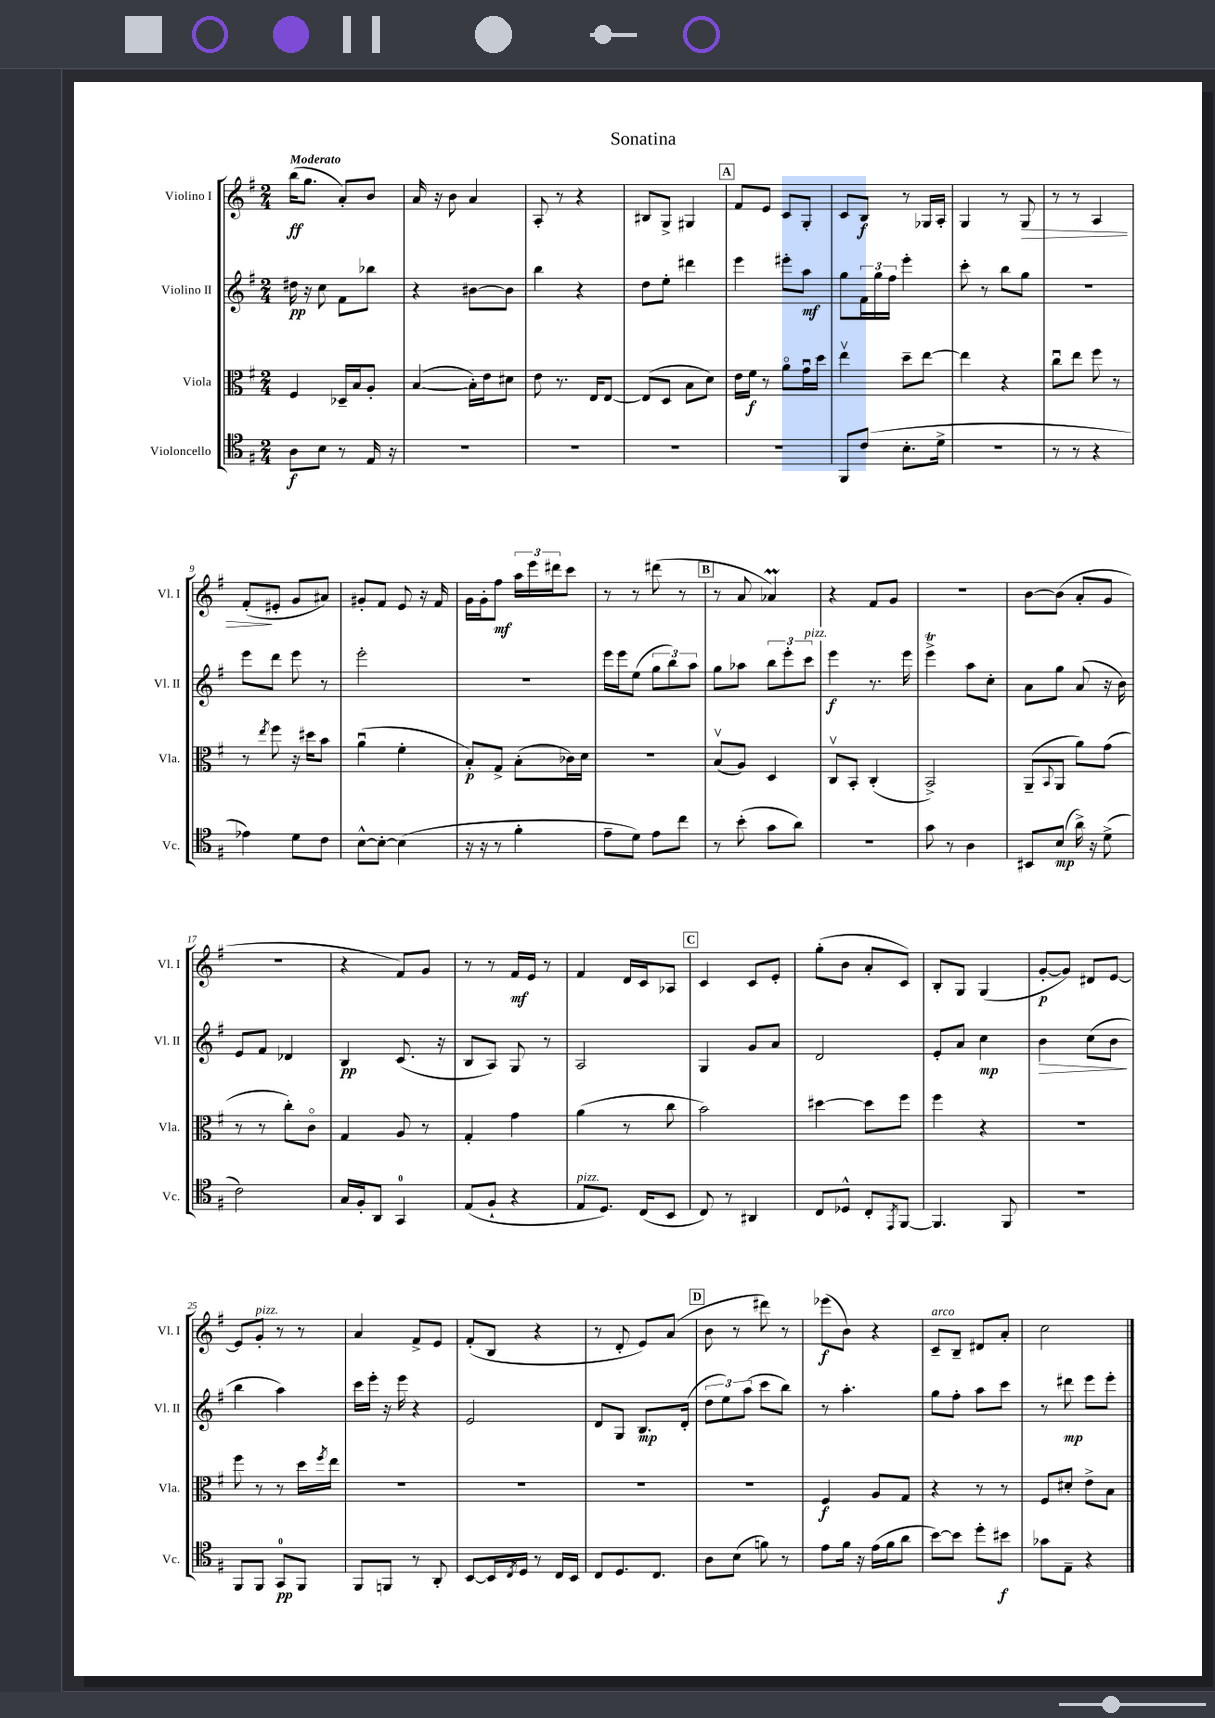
\header { title = "Sonatina" }
<<
\new StaffGroup <<
\new Staff = "s0" \with { instrumentName = "Violino I" shortInstrumentName = "Vl. I" } {
    \clef treble \key g \major \numericTimeSignature \time 2/4 \tempo "Moderato"
    b''16\ff( g''8. a'8-.) b'8 |
    a'16 r16 b'8 a'4 |
    a8-. r8 r4 |
    bis8 g8-> gis4 |
    \mark \markup { \box "A" } fis'8 e'8 c'8 g8-. |
    c'8 b8\f r8 ges16 a16-. |
    g4 r8 g8\> |
    r8 r8 a4 |
    fis'8-.\!( eis'8-. g'8 ais'8) |
    gis'8-. fis'8 e'8 r16 fis'16 |
    g'16 g'16-. fis''8\mf \tuplet 3/2 { a''16 e'''16 dis'''16 } c'''8 |
    r8 r8 dis'''8( r8 |
    \mark \markup { \box "B" } r8 a'8 aes'4\prall) |
    r4 fis'8 g'8 |
    r2 |
    b'8~ b'8( a'8-. g'8 |
    R2 |
    r4 fis'8) g'8 |
    r8 r8 fis'16\mf e'16 r8 |
    fis'4 d'16 c'16 aes8 |
    \mark \markup { \box "C" } c'4 c'8 e'8-. |
    g''8-.( b'8 a'8-. c'8) |
    b8-. g8 g4( |
    g'8~-.\p g'8) dis'8 e'8~ |
    e'8 g'8-.^\markup { \italic "pizz." } r8 r8 |
    a'4 fis'8-> e'8 |
    fis'8-.( b8 r4 |
    r8 d'8-. e'8) a'8( |
    \mark \markup { \box "D" } b'8 r8 dis'''8) r8 |
    ees'''8\f( b'8) r4 |
    c'8--^\markup { \italic "arco" } b8-- dis'8 a'8-. |
    c''2 \bar "|." |
}
\new Staff = "s1" \with { instrumentName = "Violino II" shortInstrumentName = "Vl. II" } {
    \clef treble \key g \major \numericTimeSignature \time 2/4
    dis''16\pp r16 c''8 fis'8 bes''8 |
    r4 bis'8~ bis'8 |
    b''4 r4 |
    d''8 e''8-. dis'''4 |
    \mark \markup { \box "A" } e'''4 eis'''8-. a''8\mf |
    g''8 \tuplet 3/2 { fis'16 g''16 fis''16 } e'''4-. |
    c'''8-. r8 b''8 g''8 |
    r2 |
    e'''8 d'''8 e'''8 r8 |
    e'''2-. |
    R2 |
    e'''16 e'''16 e''8( \tuplet 3/2 { g''8 b''8) a''8 } |
    \mark \markup { \box "B" } g''8 aes''8 \tuplet 3/2 { b''8 e'''8-. c'''8^\markup { \italic "pizz." } } |
    e'''4\f r8. e'''16 |
    e'''4->\trill a''8 c''8-. |
    a'8 g''8 a'8( r16 b'16) |
    e'8 fis'8 des'4 |
    b4\pp c'8.( r16 |
    b8 a8) g8 r8 |
    a2 |
    \mark \markup { \box "C" } g4 g'8 a'8 |
    d'2 |
    e'8-. a'8 c''4\mp |
    b'4\> c''8( b'8\! |
    b''4 a''4) |
    c'''16 e'''16-. r16 e'''16 r4 |
    e'2 |
    d'8 g8 b8.\mp d'16-.( |
    \mark \markup { \box "D" } \tuplet 3/2 { d''8 e''8) a''8( } c'''8 b''8) |
    r8 a''4.-. |
    g''8 fis''8-. a''8 c'''8 |
    r8 dis'''8\mp e'''8 e'''8-. \bar "|." |
}
\new Staff = "s2" \with { instrumentName = "Viola" shortInstrumentName = "Vla." } {
    \clef alto \key g \major \numericTimeSignature \time 2/4
    fis4 des16-- b16 a8-. |
    b4~( b16-.) e'16 dis'8 |
    e'8 r8. e16 e8~ |
    e8( d8 b8 d'8) |
    \mark \markup { \box "A" } e'16 fis'16\f r8 a'8\flageolet g'16\downbow d''16 |
    e''4\upbow d''8-- e''8~ |
    e''4 r4 |
    c''8\downbow e''8 fis''8 r8 |
    r8 \acciaccatura { e''8 } fis''8 r16 dis''16 b'8 |
    a'4\downbow( fis'4-. |
    b8-.\p) g8-> b8-.( ces'16) d'16 |
    r2 |
    \mark \markup { \box "B" } b8\upbow( a8) d4 |
    c8\upbow b,8-. c4-.( |
    b,2->) |
    a,8--( \appoggiatura { b,8 } a,8 a'8) g'8( |
    r8 r8 c''8-.) c'8\flageolet |
    g4 a8 r8 |
    g4-. g'4 |
    a'4( r8 c''8 |
    \mark \markup { \box "C" } b'2) |
    dis''4~ dis''8 fis''8 |
    fis''4 r4 |
    r2 |
    fis''8 r8 r8 d''16 \acciaccatura { fis''8 } e''16 |
    R2 |
    R2 |
    R2 |
    \mark \markup { \box "D" } R2 |
    fis4\f a8 g8 |
    r4 r8 r8 |
    fis8 dis'8-. e'8-> b8 \bar "|." |
}
\new Staff = "s3" \with { instrumentName = "Violoncello" shortInstrumentName = "Vc." } {
    \clef tenor \key g \major \numericTimeSignature \time 2/4
    a8\f b8 r8 e16 r16 |
    R2 |
    R2 |
    R2 |
    \mark \markup { \box "A" } R2 |
    fis,8 c'8( b8.-. d'16-> |
    r2 |
    r8 r8 r4 |
    ees'4) d'8 c'8 |
    b8~-^ b8~-. b4( |
    r16 r16 r8 fis'4-. |
    e'8-- d'8) e'8 c''8 |
    \mark \markup { \box "B" } r8 b'8-.( g'8 a'8) |
    R2 |
    g'8 r8 a4 |
    bis,8 b8\mp( a'16->) r16 d'8->( |
    c'2) |
    g16 fis16-. a,8 g,4-0 |
    e8( fis8-! r4 |
    e8^\markup { \italic "pizz." } d8.) c16( b,8 |
    \mark \markup { \box "C" } c8) r8 ais,4 |
    c8 des8-^ c8-. \acciaccatura { e,8 } fis,8~ |
    fis,4. fis,8 |
    r2 |
    fis,8 fis,8 g,8-0\pp fis,8 |
    fis,8 f,8 r8 a,8-. |
    b,8~ b,16 \acciaccatura { c8 } d16 r8 c16 b,16 |
    c8 d8. c8. |
    \mark \markup { \box "D" } a8 b8( f'8) r8 |
    e'8 fis'16 r16 e'16( fis'16 a'8 |
    b'8~) b'8 d''8-. bis'8\f |
    ges'8 e8-- r4 \bar "|." |
}
>>
>>
